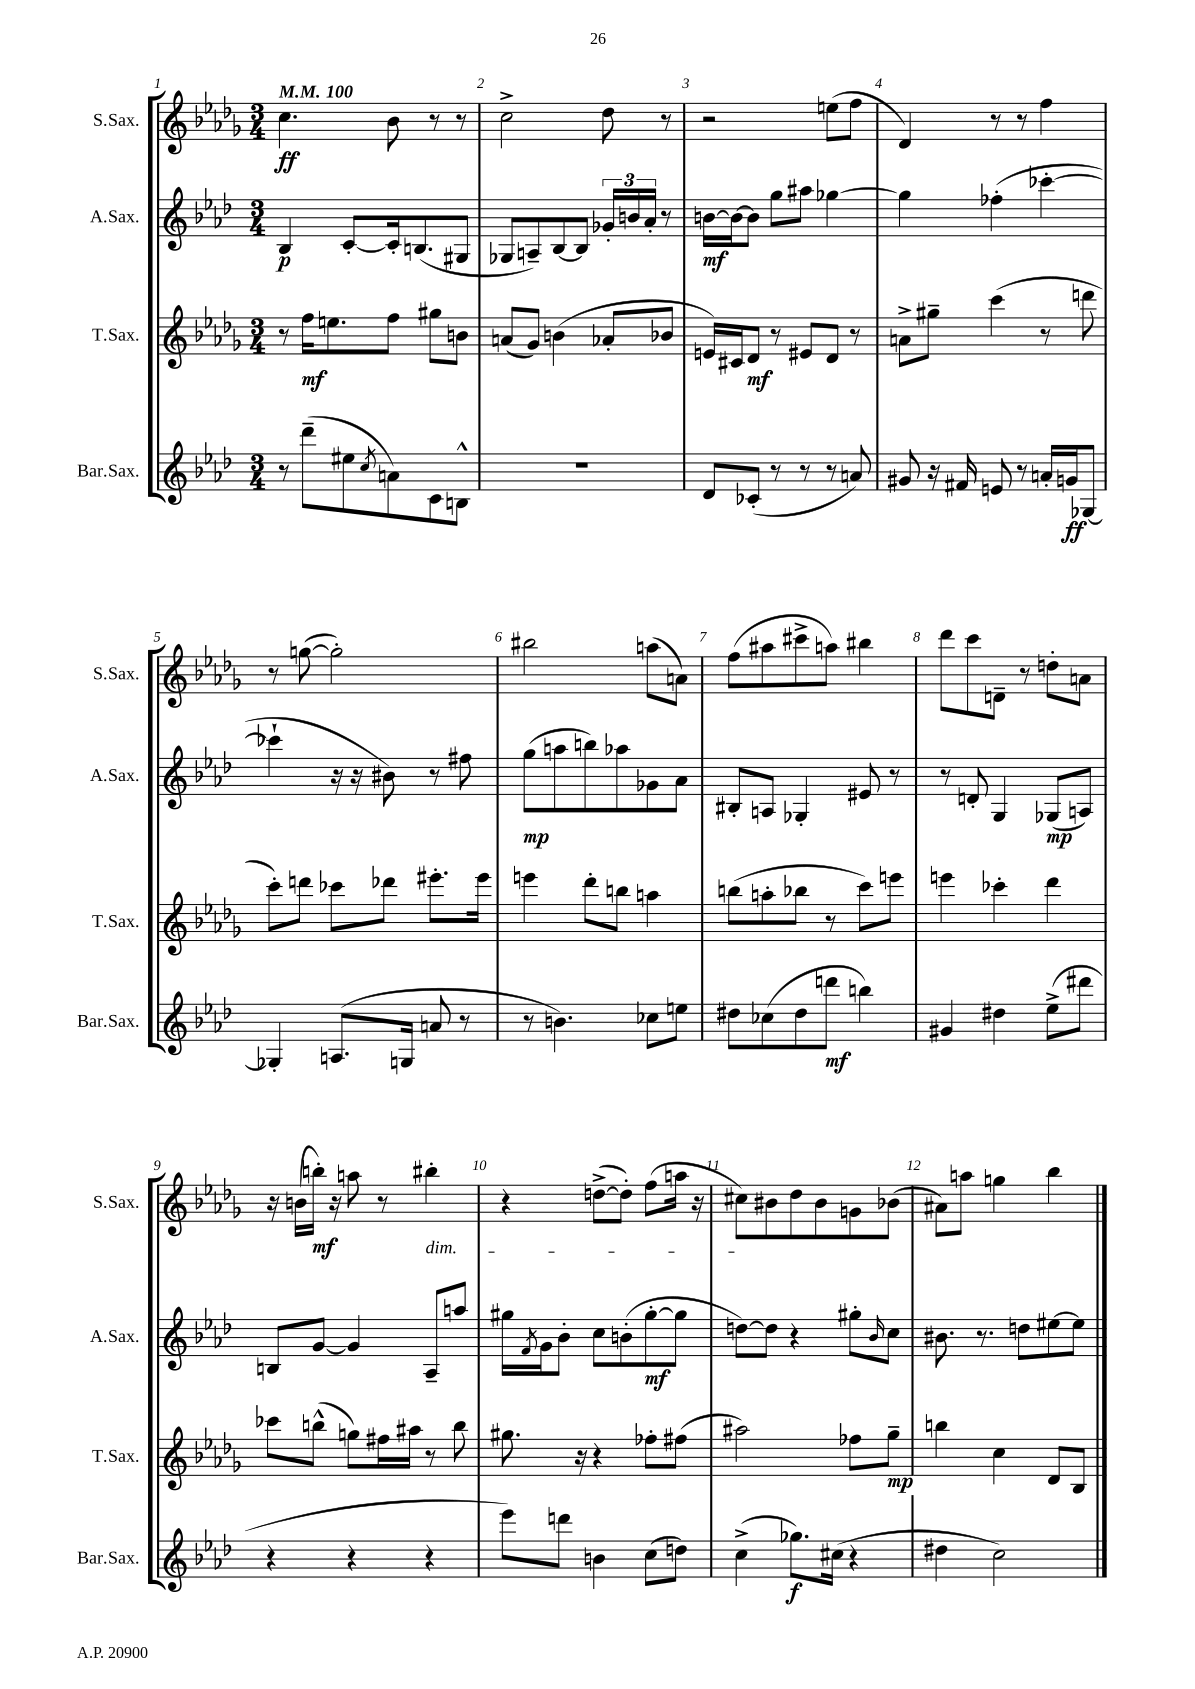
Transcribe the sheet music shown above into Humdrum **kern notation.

**kern	**dynam	**kern	**dynam	**kern	**dynam	**kern	**dynam
*part4	*part4	*part3	*part3	*part2	*part2	*part1	*part1
*staff4	*staff4	*staff3	*staff3	*staff2	*staff2	*staff1	*staff1
*I"Bar.Sax.	*	*I"T.Sax.	*	*I"A.Sax.	*	*I"S.Sax.	*
*I'Bar.Sax.	*	*I'T.Sax.	*	*I'A.Sax.	*	*I'S.Sax.	*
*clefG2	*	*clefG2	*	*clefG2	*	*clefG2	*
*k[b-e-a-d-]	*	*k[b-e-a-d-g-]	*	*k[b-e-a-d-]	*	*k[b-e-a-d-g-]	*
*M3/4	*	*M3/4	*	*M3/4	*	*M3/4	*
*MM100	*	*MM100	*	*MM100	*	*MM100	*
=1	=1	=1	=1	=1	=1	=1	=1
8r	.	8r	.	4B-/	p	4.cc\	ff
(8ddd-~\L	.	16ff\KL	mf	.	.	.	.
.	.	8.een\	.	.	.	.	.
8ee#X\	.	.	.	[8c'/L	.	.	.
8qcc/	.	.	.	.	.	.	.
8an\)	.	8ff\J	.	16c'/k]	.	8b-\	.
.	.	.	.	(8.Bn/	.	.	.
8c\	.	8gg#X\L	.	.	.	8r	.
8Bn^^\J	.	8bn\J	.	8G#X/J	.	8r	.
=2	=2	=2	=2	=2	=2	=2	=2
2.r	.	(8an/L	.	8G-X/L	.	2cc^\	.
.	.	8g-/J)	.	8An~/)	.	.	.
.	.	(4bn\	.	[8B-/	.	.	.
.	.	.	.	8B-/J]	.	.	.
.	.	8a-X'/L	.	24g-X'/LL	.	8dd-\	.
.	.	.	.	24bn/	.	.	.
.	.	.	.	24a-'/JJ	.	.	.
.	.	8b-X/J	.	8r	.	8r	.
=3	=3	=3	=3	=3	=3	=3	=3
8d-/L	.	16en/LL)	.	[16bn\LL	mf	2r	.
.	.	16c#X/J	.	16b\J_	.	.	.
(8c-X'/J	.	8d-/J	mf	8b\J]	.	.	.
8r	.	8r	.	8gg\L	.	.	.
8r	.	8e#X/L	.	8aa#X\J	.	.	.
8r	.	8d-/J	.	[4gg-X\	.	(8een\L	.
8an/)	.	8r	.	.	.	8ff\J	.
=4	=4	=4	=4	=4	=4	=4	=4
8g#X/	.	8an^\L	.	4gg-\]	.	4d-/)	.
16r	.	8gg#X~\J	.	.	.	.	.
16f#X/	.	.	.	.	.	.	.
8en/	.	(4ccc\	.	(4ff-X'\	.	8r	.
8r	.	.	.	.	.	8r	.
16an'/LL	.	8r	.	[4ccc-X'\	.	4ff\	.
16gn/J	ff	.	.	.	.	.	.
[8G-X/J	.	8dddn\	.	.	.	.	.
!!LO:LB:g=z
=5	=5	=5	=5	=5	=5	=5	=5
4G-X'/]	.	8ccc'\L)	.	4ccc-X`\]	.	8r	.
.	.	8dddn\J	.	.	.	([8ggn\	.
(8.An/L	.	8ccc-X\L	.	16r	.	2gg'\])	.
.	.	.	.	16r	.	.	.
.	.	8ddd-X\J	.	8b#X\)	.	.	.
16Gn/Jk	.	.	.	.	.	.	.
8an/	.	8.eee#X'\L	.	8r	.	.	.
8r	.	.	.	8ff#X\	.	.	.
.	.	16eee#\Jk	.	.	.	.	.
=6	=6	=6	=6	=6	=6	=6	=6
8r	.	4eeen\	.	(8gg\L	mp	2bb#X\	.
4.bn\)	.	.	.	8aan\	.	.	.
.	.	8ddd-'\L	.	8bbn\)	.	.	.
.	.	8bbn\J	.	8aa-X\	.	.	.
8cc-X\L	.	4aan\	.	8g-X\	.	(8aan\L	.
8een\J	.	.	.	8a-\J	.	8an\J)	.
=7	=7	=7	=7	=7	=7	=7	=7
8dd#X\L	.	(8bbn\L	.	8B#X'/L	.	(8ff\L	.
(8cc-X\	.	8aan'\	.	8An/J	.	8aa#X\	.
8dd#\	.	8bb-X\J	.	4G-X'/	.	8ccc#X^\	.
8dddn\J	mf	8r	.	.	.	8aan\J)	.
4bbn\)	.	8ccc\L)	.	8e#X/	.	4bb#X\	.
.	.	8eeen\J	.	8r	.	.	.
=8	=8	=8	=8	=8	=8	=8	=8
4g#X/	.	4eeen\	.	8r	.	8ddd-\L	.
.	.	.	.	8dn'/	.	8ccc\	.
4dd#X\	.	4ccc-X'\	.	4G/	.	8dn~\J	.
.	.	.	.	.	.	8r	.
(8ee-^\L	.	4ddd-\	.	(8G-X/L	mp	8ddn'\L	.
8ddd#X\J	.	.	.	8An/J)	.	8an\J	.
!!LO:LB:g=z
=9	=9	=9	=9	=9	=9	=9	=9
4r	.	8ccc-X\L	.	8Bn/L	.	16r	.
.	.	.	.	.	.	(16bn\LL	.
.	.	(8bbn^^\J	.	[8g/J	.	16bbn'\JJ)	mf
.	.	.	.	.	.	16r	.
4r	.	8ggn\L)	.	4g/]	.	8aan\	.
.	.	16ff#X\L	.	.	.	8r	.
.	.	16aa#X\JJ	.	.	.	.	.
!	!	!	!	!	!	!LO:TX:b:i:t=dim.	!
4r	.	8r	.	8A-~/L	.	4bb#X'\	.
.	.	8bb\	.	8aan/J	.	.	.
=10	=10	=10	=10	=10	=10	=10	=10
8eee-\L)	.	8.gg#X\	.	16gg#X\LL	.	4r	.
.	.	.	.	8qf/	.	.	.
.	.	.	.	16g\J	.	.	.
8dddn\J	.	.	.	8b-'\J	.	.	.
.	.	16r	.	.	.	.	.
4bn\	.	4r	.	8cc\L	.	([8ddn^\L	.
.	.	.	.	(8bn'\	.	8dd'\J])	.
(8cc\L	.	8ff-X'\L	.	[8gg#'\	mf	(8ff\L	.
8ddn\J)	.	(8ff#X\J	.	8gg#\J]	.	16aan\Jk	.
.	.	.	.	.	.	16r	.
=11	=11	=11	=11	=11	=11	=11	=11
(4cc^\	.	2aa#X\)	.	[8ddn\L)	.	8cc#X\L)	.
.	.	.	.	8dd\J]	.	8b#X\	.
8.gg-X\L)	f	.	.	4r	.	8dd-\	.
.	.	.	.	.	.	8b#\	.
(16cc#X\Jk	.	.	.	.	.	.	.
4r	.	8ff-X\L	.	8gg#X'\L	.	8gn\	.
.	.	.	.	16qqb-/	.	.	.
.	.	8gg-~\J	mp	8cc\J	.	(8b-X\J	.
=12	=12	=12	=12	=12	=12	=12	=12
4dd#X\	.	4bbn\	.	8.b#X\	.	8a#X\L)	.
.	.	.	.	.	.	8aan\J	.
.	.	.	.	8.r	.	.	.
2cc\)	.	4cc\	.	.	.	4ggn\	.
.	.	.	.	8ddn\L	.	.	.
.	.	8d-/L	.	[8ee#X\	.	4bb-\	.
.	.	8B-/J	.	8ee#\J]	.	.	.
==	==	==	==	==	==	==	==
*-	*-	*-	*-	*-	*-	*-	*-
